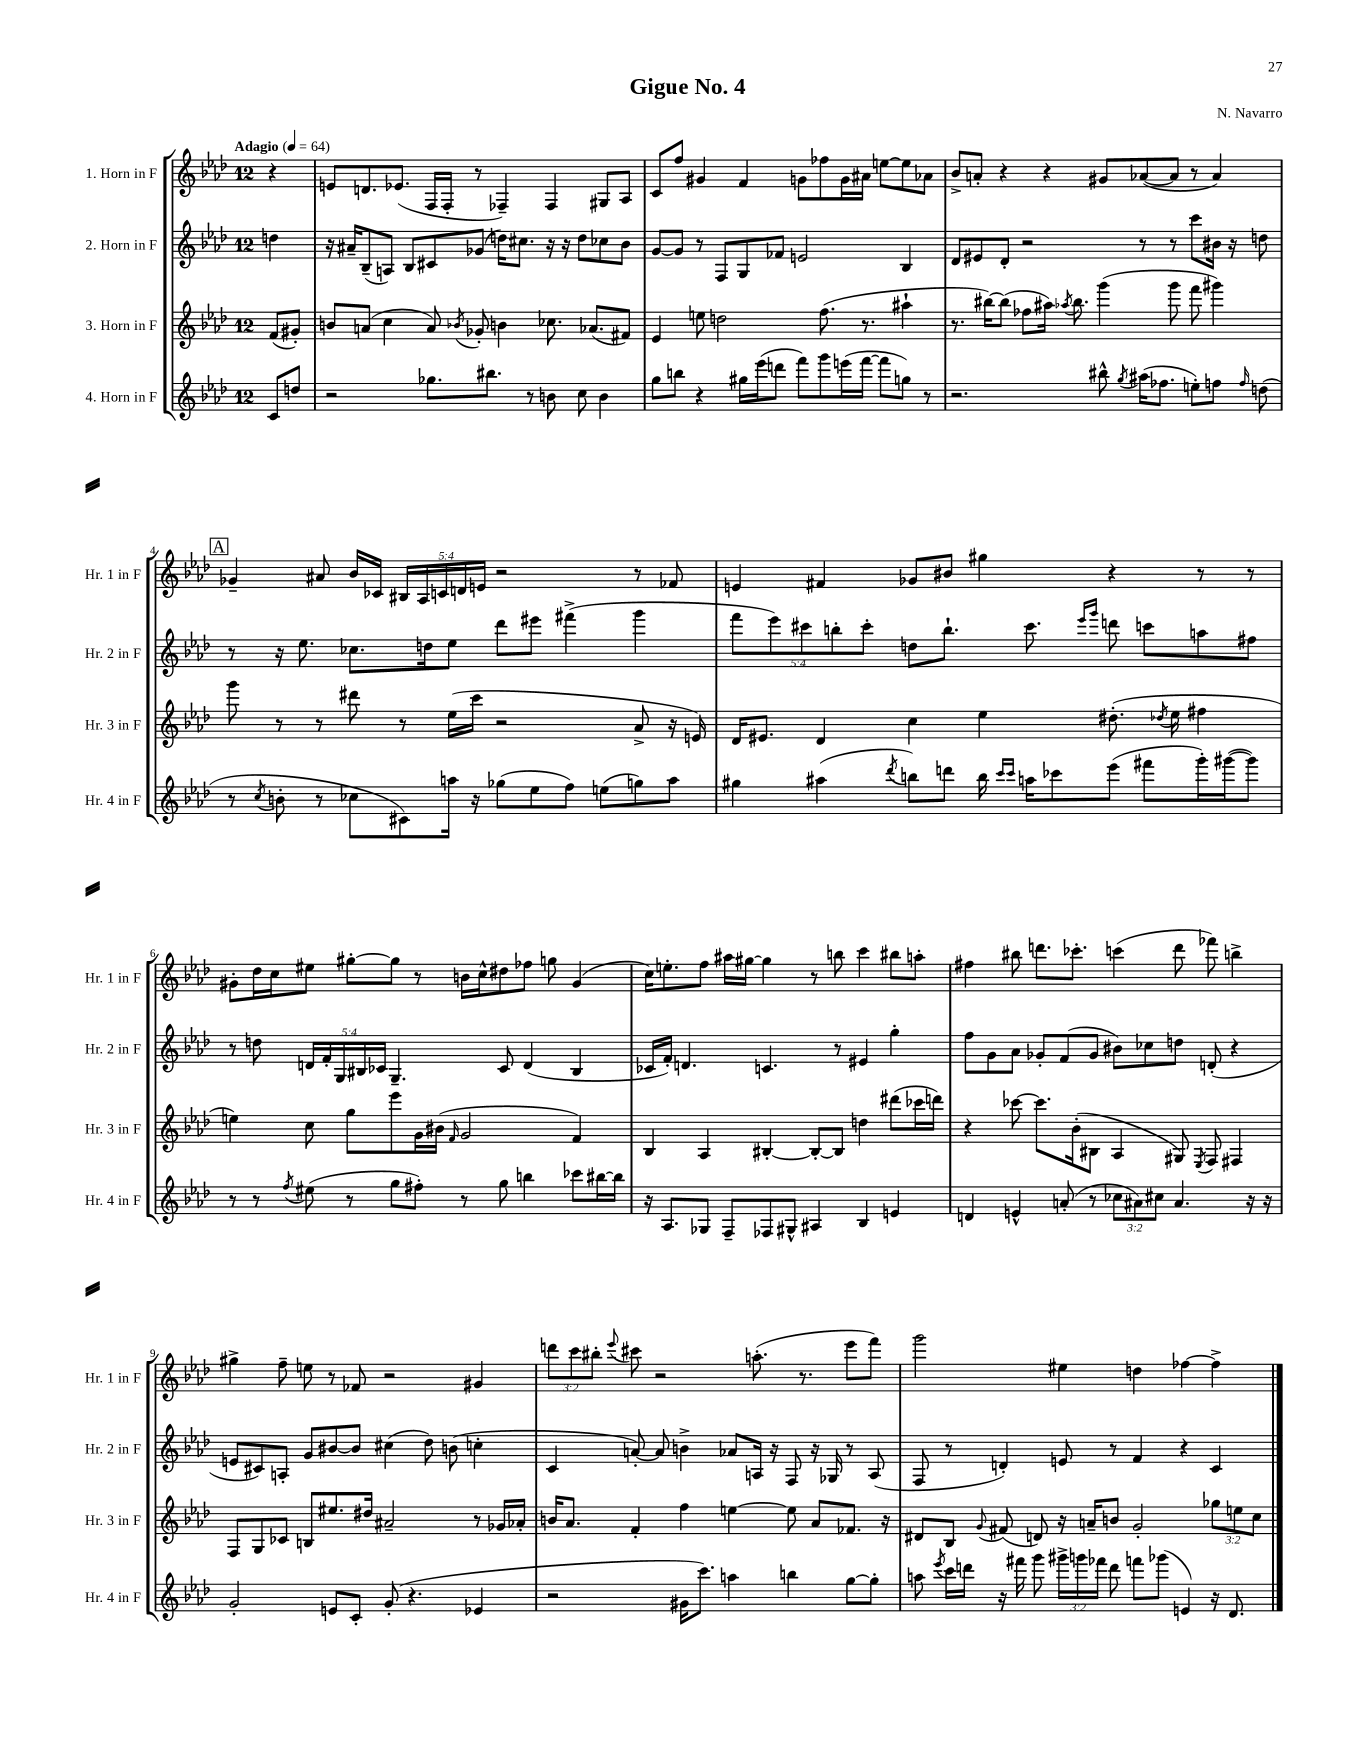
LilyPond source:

\header { title = "Gigue No. 4" composer = "N. Navarro" }
<<
\new StaffGroup <<
\new Staff = "s0" \with { instrumentName = "1. Horn in F" shortInstrumentName = "Hr. 1 in F" } {
    \clef treble \key aes \major \once \override Staff.TimeSignature.style = #'single-digit \time 12/8 \override Staff.TupletNumber.text = #tuplet-number::calc-fraction-text \partial 4 \tempo "Adagio" 4 = 64
    \autoBeamOff r4 |
    e'8[ d'8. ees'8.]( f16[ f16]-. r8 fes4--) fes4 gis8[ aes8] |
    c'8[ f''8] gis'4 f'4 g'8[ fes''8 g'16 ais'16] e''8[~ e''8 aes'8] |
    bes'8[-> a'8]-. r4 r4 gis'8[ aes'8~( aes'8] r8 aes'4) |
    \mark \markup { \box "A" } ges'4-- ais'8 bes'16[ ces'16] \tuplet 5/4 { bis16[ aes16 c'16 d'16 e'16] } r2 r8 fes'8 |
    e'4 fis'4 ges'8[ bis'8] gis''4 r4 r8 r8 |
    gis'8[-. des''16 c''16 eis''8] gis''8[~-. gis''8] r8 b'16[ c''16-^ dis''8 fes''8] g''8 gis'4( |
    c''16[) e''8.-. f''8] ais''16[ gis''16]~ gis''4 r8 b''8 c'''4 bis''8[ a''8]-. |
    fis''4 bis''8 d'''8.[ ces'''8.]-. c'''4( d'''8 fes'''8) b''4-> |
    gis''4-> f''8-- e''8 r8 fes'8 r2 gis'4 |
    \tuplet 3/2 { d'''8[ c'''8 bis''8]-. } \appoggiatura { ees'''8 } cis'''8 r2 a''8.-.( r8. ees'''8[ f'''8]) |
    g'''2 eis''4 d''4 fes''4~ fes''4-> \bar "|." |
}
\new Staff = "s1" \with { instrumentName = "2. Horn in F" shortInstrumentName = "Hr. 2 in F" } {
    \clef treble \key aes \major \once \override Staff.TimeSignature.style = #'single-digit \time 12/8 \override Staff.TupletNumber.text = #tuplet-number::calc-fraction-text \partial 4
    \autoBeamOff d''4 |
    r16 ais'16[-- bes8--( a8]) bes8[ cis'8 ges'8]( d''16[) cis''8.] r16 r16 d''8[ ces''8 bes'8] |
    g'8[~ g'8] r8 f8[ g8 fes'8] e'2 bes4 |
    des'8[ eis'8 des'8]-. r2 r8 r8 c'''8[ bis'16] r16 d''8 |
    \mark \markup { \box "A" } r8 r16 ees''8. ces''8.[ d''16 ees''8] des'''8[ eis'''8] fis'''4->( g'''4 |
    \tuplet 5/4 { f'''8[ ees'''8) cis'''8 b''8-. cis'''8]-. } d''8[ b''8.]-! cis'''8. \grace { ees'''16[ g'''16] } d'''8 c'''8[ a''8 fis''8] |
    r8 d''8 \tuplet 5/4 { d'16[ f'16-. g16 bis16 ces'16] } g4.-- ces'8 d'4( bis4 |
    ces'16[ f'16]-.) d'4. c'4. r8 eis'4 g''4-. |
    f''8[ g'8 aes'8] ges'8[-. f'8( ges'8] bis'8[) ces''8 d''8] d'8-.( r4 |
    e'8[ cis'8) a8]-. g'8[ bis'8~ bis'8] cis''4( des''8) b'8( c''4-. |
    c'4 a'8~-.) a'8 b'4-> aes'8[ a16] r16 f8 r16 ges16 r8 a8( |
    f8 r8 d'4-.) e'8 r8 f'4 r4 c'4 \bar "|." |
}
\new Staff = "s2" \with { instrumentName = "3. Horn in F" shortInstrumentName = "Hr. 3 in F" } {
    \clef treble \key aes \major \once \override Staff.TimeSignature.style = #'single-digit \time 12/8 \override Staff.TupletNumber.text = #tuplet-number::calc-fraction-text \partial 4
    \autoBeamOff f'8[( gis'8]-.) |
    b'8[ a'8]( c''4 a'8) \acciaccatura { bes'8 } ges'8-. b'4 ces''8. aes'8.[( fis'8]) |
    ees'4 e''8 d''2 f''8.( r8. ais''4-! |
    r8. bis''16[~) bis''8]( fes''8[ ais''16]) \acciaccatura { aes''8 } bis''8. g'''4( g'''8 f'''8 gis'''4) |
    \mark \markup { \box "A" } g'''8 r8 r8 dis'''8 r8 ees''16[( c'''16] r2 aes'8-> r16 e'16) |
    des'16[ eis'8.] des'4 c''4 ees''4 dis''8.-.( \acciaccatura { des''8 } ees''16 fis''4 |
    e''4) c''8 g''8[ ees'''8 g'16 bis'16]( \grace { f'16 } g'2 f'4) |
    bes4 aes4 bis4~-. bis8[~-. bis8] d''4 dis'''8[( ces'''16 d'''16]) |
    r4 ces'''8~ ces'''8.[ bes'16-.( bis8] aes4 gis8) \acciaccatura { ees8 } f8 fis4 |
    f8[ g8 ces'8] b8[ eis''8. dis''16] ais'2-- r8 ges'16[ aes'16]-. |
    b'16[ aes'8.] f'4-. f''4 e''4~ e''8 aes'8[ fes'8.] r16 |
    dis'8[ bes8] \appoggiatura { g'8 } fis'8( d'8) r16 a'16[-- b'8] g'2-. \tuplet 3/2 { ges''8[ e''8 c''8] } \bar "|." |
}
\new Staff = "s3" \with { instrumentName = "4. Horn in F" shortInstrumentName = "Hr. 4 in F" } {
    \clef treble \key aes \major \once \override Staff.TimeSignature.style = #'single-digit \time 12/8 \override Staff.TupletNumber.text = #tuplet-number::calc-fraction-text \partial 4
    \autoBeamOff c'8[ d''8] |
    r2 ges''8.[ bis''8.] r8 b'8 c''8 b'4 |
    g''8[ b''8] r4 gis''16[ ees'''16( d'''8] f'''8[) g'''8 e'''16( f'''16]~ f'''8[ g''8]) r8 |
    r2. bis''8-^ \acciaccatura { g''8 } ais''16[( fes''8.] e''8[-.) f''8] \grace { f''16 } d''8( |
    \mark \markup { \box "A" } r8 \acciaccatura { c''8 } b'8-. r8 ces''8[ cis'8) a''16] r16 ges''8[( ees''8 f''8]) e''8[( g''8) a''8] |
    gis''4 ais''4( \acciaccatura { des'''8 } b''8[) d'''8] b''16 \grace { c'''16[ c'''16] } a''16[ ces'''8 ees'''8]( fis'''8[ g'''16-.) gis'''16~( gis'''8]) |
    r8 r8 \acciaccatura { f''8 } eis''8( r8 g''8[ fis''8]-.) r8 g''8 b''4 ces'''8[ bis''16~ bis''16] |
    r16 aes8.[ ges8] f8[-- fes8 gis8]-^ ais4 bes4 e'4 |
    d'4 e'4-^ a'8-.( r8 \tuplet 3/2 { ces''8[ ais'8) cis''8] } ais'4. r16 r16 |
    g'2-. e'8[ c'8]-. g'8-.( r4. ees'4 |
    r2 gis'16[ c'''8.]) a''4 b''4 g''8[~ g''8]-. |
    a''8 \acciaccatura { ees'''8 } c'''16[ d'''16] r16 fis'''16 g'''8 \tuplet 3/2 { gis'''16[-> g'''16 fes'''16] } d'''8 f'''8[ ges'''8]( e'4) r16 des'8. \bar "|." |
}
>>
>>
